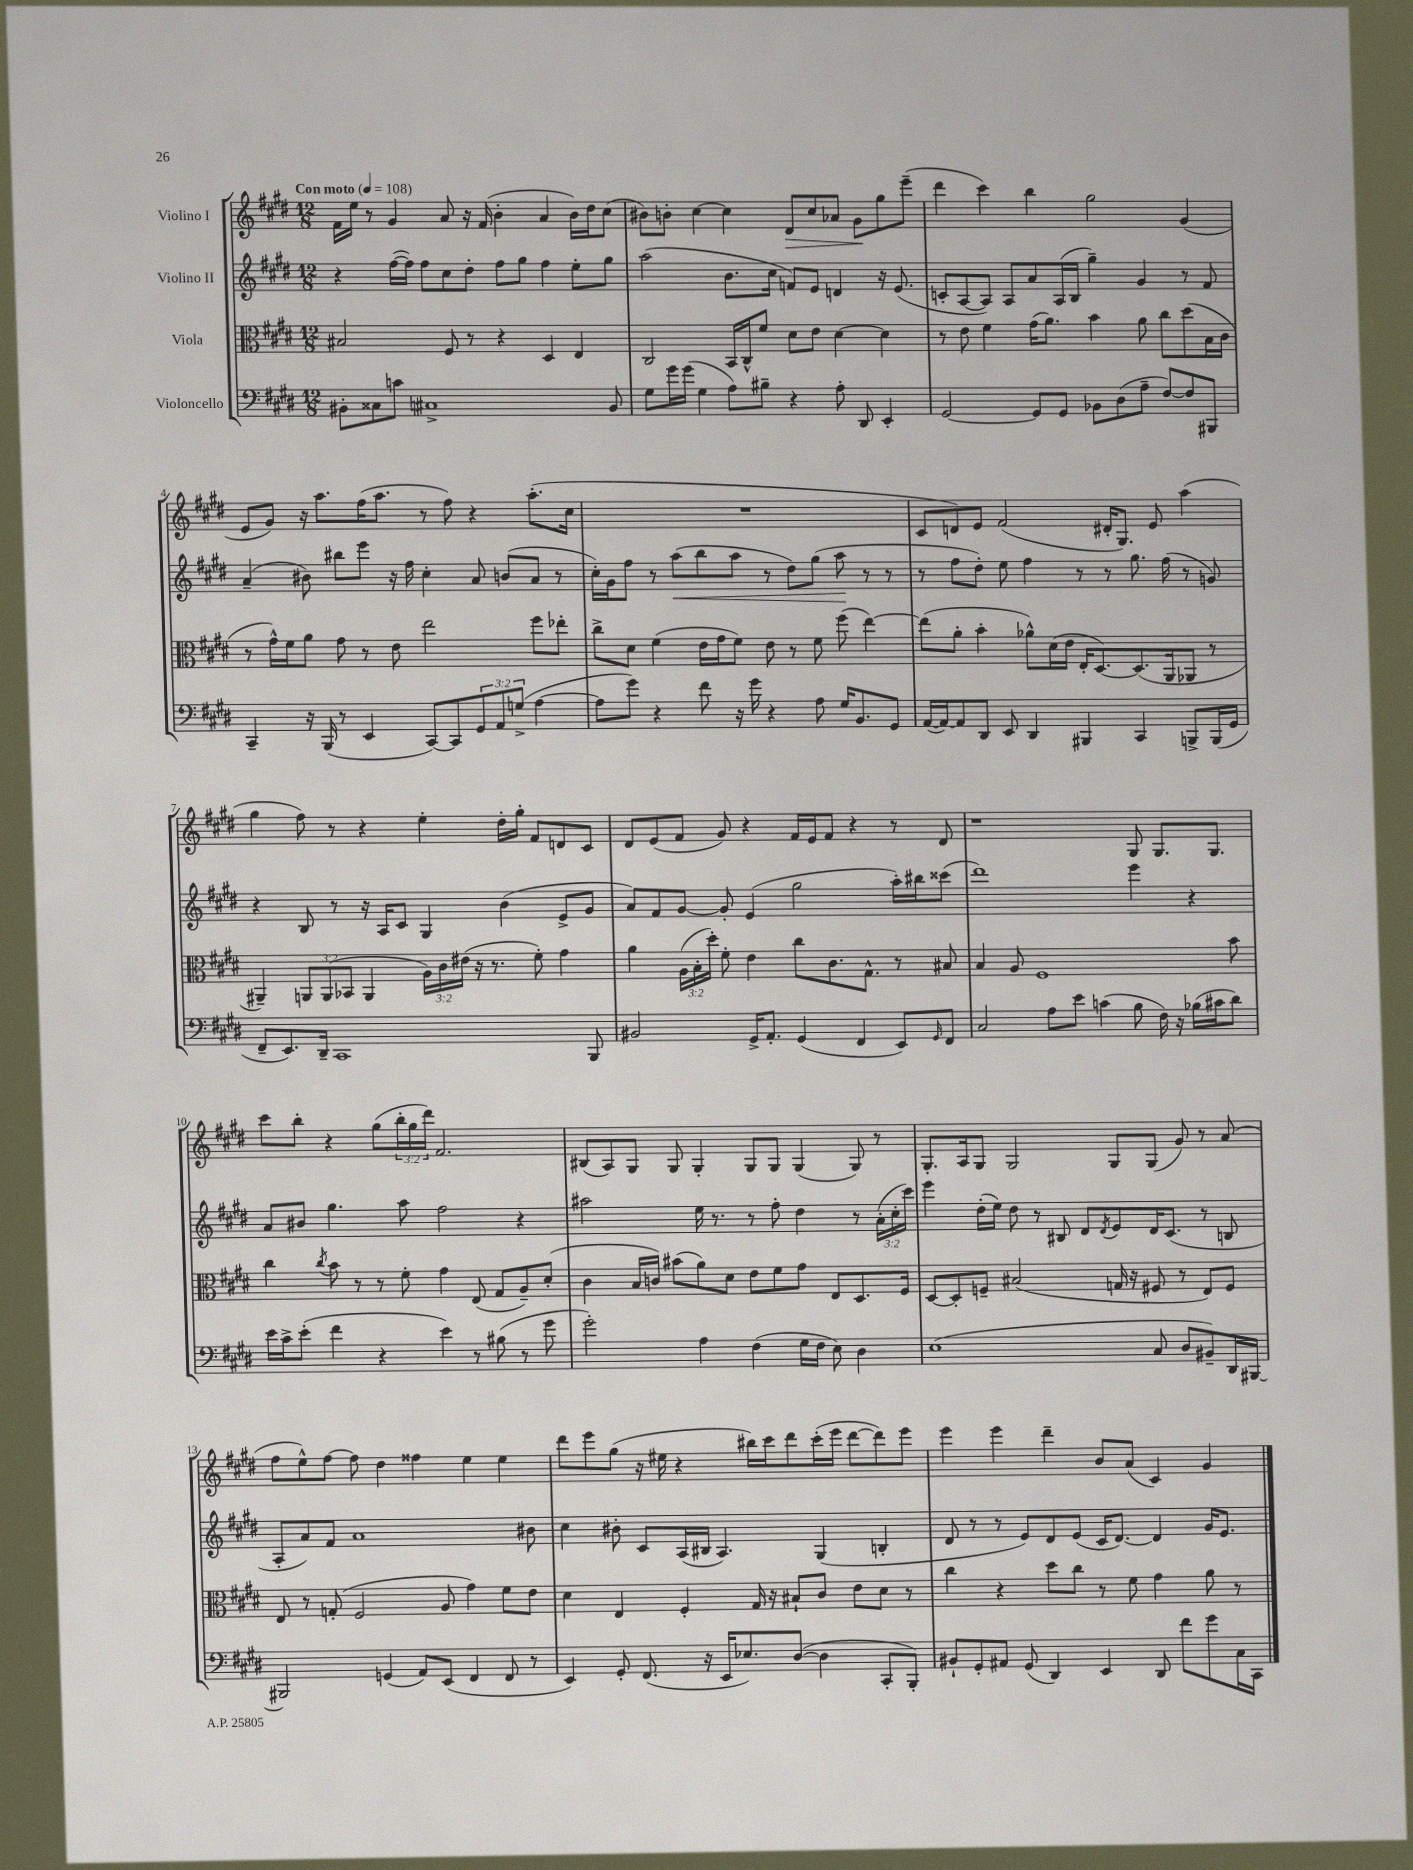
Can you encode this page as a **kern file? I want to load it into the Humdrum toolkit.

**kern	**kern	**kern	**dynam	**kern	**dynam
*part4	*part3	*part2	*part2	*part1	*part1
*staff4	*staff3	*staff2	*staff2	*staff1	*staff1
*I"Violoncello	*I"Viola	*I"Violino II	*	*I"Violino I	*
*clefF4	*clefC3	*clefG2	*	*clefG2	*
*k[f#c#g#d#]	*k[f#c#g#d#]	*k[f#c#g#d#]	*	*k[f#c#g#d#]	*
*M12/8	*M12/8	*M12/8	*	*M12/8	*
*MM108	*MM108	*MM108	*	*MM108	*
=1	=1	=1	=1	=1	=1
!	!	!	!	!LO:TX:a:B:t=Con moto	!
8BB#X'\L	2B#X/	4r	.	16f#\LL	.
.	.	.	.	16ee\JJ	.
8C##X\	.	.	.	8r	.
8cn\J	.	([16ff#\LL	.	4g#/	.
.	.	16ff#\JJ])	.	.	.
1C#X^	.	8ff#\L	.	.	.
.	8F#/	8cc#\	.	8a/	.
.	8r	8dd#'\J	.	16r	.
.	.	.	.	(16f#/	.
.	4r	8ff#\L	.	4b'\	.
.	.	8gg#\J	.	.	.
.	4D#/	4ff#\	.	4a/	.
.	4E/	8ee'\L	.	16b\LL)	.
.	.	.	.	16dd#\J	.
8BB#/	.	8gg#\J	.	(8cc#\J	.
=2	=2	=2	=2	=2	=2
8G#\L	2C#/	(2aa\	.	8b#X\L)	.
16g#\L	.	.	.	8bn'\J	.
(16g#\JJ	.	.	.	.	.
4G#\	.	.	.	[4cc#\	.
8A\L)	16BB/LL	8.b\L	.	4cc#\]	.
.	16C#^^/J	.	.	.	.
8B#X~\J	8f#/J	.	.	.	.
.	.	16cc#\Jk	.	.	.
!	!	!	!	!	!LO:HP:b
4r	8d#\L	8fn/L)	.	8d#/L	>
.	8e\J	8e/J	.	8cc#/	.
8A'\	[4d#\	4dn/	.	8a-X/J	.
8DD#/	.	.	.	8g#\L	.
4EE'/	4d#\]	16r	.	8gg#\	]
.	.	(8.e/	.	.	.
.	.	.	.	(8eee~\J	.
=3	=3	=3	=3	=3	=3
[2GG#/	8r	8cn'/L	.	4ddd#\	.
.	8e\	[8A/	.	.	.
.	4f#\	8A/J])	.	4ccc#\)	.
.	.	8A/L	.	.	.
8GG#/L]	(16g#\KL	8a/	.	4bb\	.
.	8.a\J)	.	.	.	.
8GG#/J	.	(16A/L	.	.	.
.	.	16B/JJ	.	.	.
8BB-X\L	4b\	4gg#~\)	.	2gg#\	.
(8D#\	.	.	.	.	.
8A~\J	8a\	4g#/	.	.	.
[8F#/L)	8cc#\L	.	.	.	.
8F#/]	(8dd#\	8r	.	(4g#/	.
8BBB#X/J	16B\L	8f#/	.	.	.
.	16c#\JJ	.	.	.	.
!!LO:LB:g=z
=4	=4	=4	=4	=4	=4
4CC#~/	8r	(4a~/	.	8e/L	.
.	16g#^^\LL)	.	.	8g#/J)	.
.	16f#\J	.	.	.	.
16r	8a\J	8b#X\)	.	16r	.
(16BBB/	.	.	.	8.aa\L	.
8r	8g#\	8bb#X\L	.	.	.
4EE/	8r	8eee\J	.	(16ff#\K	.
.	.	.	.	8.aa\J	.
.	8e\	16r	.	.	.
.	.	16ff#\	.	.	.
[8CC#/L)	2ee\	4cc#'\	.	8r	.
8CC#/]	.	.	.	8ff#\)	.
12GG#/	.	8a/	.	4r	.
12AA/	.	.	.	.	.
.	.	(8bn/L	.	.	.
(12Gn^/J	.	.	.	.	.
[4A\	8ff#\L	8a/J	.	(8.aa'\L	.
.	8ee-X'\J	8r	.	.	.
.	.	.	.	16cc#\Jk	.
=5	=5	=5	=5	=5	=5
8A\L]	8cc#^\L	16cc#'\LL)	.	1.r	.
.	.	16g#\J	.	.	.
8g#\J)	8d#\J	8ff#\J	.	.	.
4r	(4f#\	8r	.	.	.
!	!	!	!LO:HP:b	!	!
.	.	(8aa\L	<	.	.
8f#\	16e\LL	8bb\	.	.	.
.	16g#\J	.	.	.	.
16r	8f#\J)	8aa\J	.	.	.
16g#\	.	.	.	.	.
4r	8e\	8r	.	.	.
.	8r	8dd#\L)	.	.	.
8A\	8f#\	(8gg#\J	.	.	.
16G#/KL	(8ff#\	8aa\	.	.	.
8.BB/	.	.	.	.	.
.	[4ee\)	8r	[	.	.
8GG#/J	.	8r	.	.	.
=6	=6	=6	=6	=6	=6
([16AA/LL	(8ee\L]	8r	.	8c#/L	.
16AA/J_)	.	.	.	.	.
8AA/]	8a'\J	8ff#\L	.	8dn/)	.
8DD#/J	4b'\	8dd#'\J)	.	8e/J	.
8EE/	.	8ee\	.	(2f#/	.
4DD#/	8a-X^^\L)	4ff#\	.	.	.
.	(16d#\L	.	.	.	.
.	16e\JJ	.	.	.	.
4BBB#X/	16E'/KL	8r	.	.	.
.	[8.D#/)	.	.	.	.
.	.	8r	.	16d#X'/KL	.
.	.	.	.	8.G#/J)	.
4CC#/	(8.D#/]	8.gg#\	.	.	.
.	.	.	.	8e/	.
.	16AA/k	(16ff#\	.	.	.
8BBBn^/L	8AA-X/J	8r	.	(4aa\	.
(16BBB/L	8r	8gn/)	.	.	.
16GG#/JJ	.	.	.	.	.
!!LO:LB:g=z
=7	=7	=7	=7	=7	=7
8FF#~/L	4AA#X~/)	4r	.	4gg#\	.
8.EE/)	.	.	.	.	.
.	12AAn/L	8B/	.	8ff#\)	.
16DD#~/Jk	.	.	.	.	.
.	(12AA/	.	.	.	.
1CC#	.	8r	.	8r	.
.	12BB-X/J	.	.	.	.
.	4AA/	16r	.	4r	.
.	.	16A/KL	.	.	.
.	.	8c#/J	.	.	.
.	24A\LL)	4G#/	.	4ee'\	.
.	24c#\	.	.	.	.
.	(24e#X\JJ	.	.	.	.
.	16r	.	.	.	.
.	8.r	.	.	.	.
.	.	(4b\	.	16dd#'\LL	.
.	.	.	.	16gg#'\JJ	.
.	8f#'\)	.	.	8f#/L	.
.	4g#\	8e^/L	.	8dn/	.
8BBB/	.	8g#/J	.	8c#/J	.
=8	=8	=8	=8	=8	=8
2BB#X/	4a\	8a/L)	.	8d#/L	.
.	.	8f#/	.	(8e/	.
.	(24A\LL	[8g#/J	.	8f#/J	.
.	24B'\	.	.	.	.
.	24dd#'\JJ)	.	.	.	.
.	8f#'\	8g#'/]	.	8g#/)	.
16GG#^/KL	4e\	(4e/	.	4r	.
8.AA'/J	.	.	.	.	.
(4GG#/	8cc#\L	2gg#\	.	16f#/LL	.
.	.	.	.	16e/J	.
.	8.c#\	.	.	8f#/J	.
4FF#/	.	.	.	4r	.
.	8.G#^^\J	.	.	.	.
8EE/L)	8r	16aa'\LL)	.	8r	.
.	.	16bb#X\J	.	.	.
16qqGG#/	.	.	.	.	.
8FF#/J	8B#X/	(8ccc##X\J	.	8d#/	.
=9	=9	=9	=9	=9	=9
2C#/	4B/	1ddd#)	.	1r	.
.	8A/	.	.	.	.
.	1F#	.	.	.	.
8A\L	.	.	.	.	.
8e\J	.	.	.	.	.
(4cn\	.	.	.	.	.
8B\	.	4eee\	.	8G#/	.
16F#\)	.	.	.	8.G#/L	.
16r	.	.	.	.	.
(16B-X\LL	.	4r	.	.	.
16c#X\J	.	.	.	8.G#/J	.
8d#\J)	8b\	.	.	.	.
!!LO:LB:g=z
=10	=10	=10	=10	=10	=10
16e\LL	4cc#\	8a/L	.	8ccc#\L	.
16c#^\J	.	.	.	.	.
(8e'\J	.	8b#X/J	.	8bb'\J	.
.	8qcc#/	.	.	.	.
4f#\	8b\	4.gg#\	.	4r	.
.	8r	.	.	.	.
4r	8r	.	.	(8gg#\L	.
.	8f#'\	8aa\	.	24bb'\L	.
.	.	.	.	24gg#\	.
.	.	.	.	24ddd#\JJ)	.
4e\)	4g#\	2ff#\	.	2.f#/	.
8r	(8E/	.	.	.	.
(8B#X\	8G#/L	.	.	.	.
8r	8A~/)	4r	.	.	.
8g#\	(8d#'/J	.	.	.	.
=11	=11	=11	=11	=11	=11
2g#'\)	4c#\	2aa#X\	.	(8B#X/L	.
.	.	.	.	8A/)	.
.	16B/LL	.	.	8G#/J	.
.	16cn/JJ)	.	.	.	.
.	(8b#X\L	.	.	8G#/	.
4A\	8a\)	16ee\	.	4G#'/	.
.	.	8.r	.	.	.
.	8d#\J	.	.	.	.
(4F#\	8e\L	8r	.	8G#/L	.
.	8f#\	8ff#'\	.	8G#/J	.
16G#\LL	8g#\J	4dd#\	.	(4G#/	.
16F#\JJ	.	.	.	.	.
8E\)	8E/L	.	.	.	.
4D#\	8.D#/	8r	.	8G#/)	.
.	.	(24a'\LL	.	8r	.
.	.	24cc#'\	.	.	.
.	16F#/Jk	.	.	.	.
.	.	24ccc#\JJ)	.	.	.
=12	=12	=12	=12	=12	=12
(1E	[8D#/L	4eee\	.	8.G#'/L	.
.	8D#'/]	.	.	.	.
.	.	.	.	16A/k	.
.	8Fn~/J	(16dd#'\LL	.	8G#/J	.
.	.	16ee\JJ)	.	.	.
.	(2B#X/	8dd#\	.	2G#/	.
.	.	8r	.	.	.
.	.	8B#X/	.	.	.
.	.	8d#/L	.	.	.
.	.	8qd#/	.	.	.
.	16Gn/	8e/	.	8G#/L	.
.	16r	.	.	.	.
8C#/	8F#X/	16d#/K	.	(8G#/J	.
.	.	(8.c#/J	.	.	.
8D#/L	8r	.	.	8g#/)	.
8BB#X~/)	8E/L)	8r	.	8r	.
16DD#/L	8F#/J	8Bn/	.	(8a/	.
[16BBB#X/JJ	.	.	.	.	.
!!LO:LB:g=z
=13	=13	=13	=13	=13	=13
2BBB#X/]	8E/	8A'/L	.	8ff#\L	.
.	8r	8a/)	.	8ee^^\)	.
.	(8Gn'/	8f#/J	.	[8ff#\J	.
.	2F#/	1a	.	8ff#\]	.
(4GGn/	.	.	.	4dd#\	.
8AA/L)	.	.	.	4ff##X\	.
(8EE/J	8A/	.	.	.	.
4FF#/	4g#\)	.	.	4ee\	.
8FF#/	8f#\L	.	.	4ee\	.
8r	8e\J	8b#X\	.	.	.
=14	=14	=14	=14	=14	=14
4EE/)	4d#\	4cc#\	.	8ddd#\L	.
.	.	.	.	8eee\	.
8GG#'/	4E/	8b#X'\	.	(8gg#\J	.
(8.FF#/	.	8c#/L	.	16r	.
.	.	.	.	16ee#X\	.
.	4F#'/	(16A/L	.	4r	.
16r	.	16B#X/JJ	.	.	.
16EE/KL	.	4.A/)	.	.	.
8.E-X/)	.	.	.	.	.
.	16G#/	.	.	16bb#X\LL)	.
.	16r	.	.	16ccc#\J	.
([8D#/J	8B#X`/L	.	.	8ddd#\	.
4D#\]	8c#/J	(4G#/	.	(16ccc#'\L	.
.	.	.	.	16eee\JJ	.
.	8e\L	.	.	[8ddd#\L	.
8CC#'/L	8d#\J	4Bn'/	.	8ddd#\])	.
8BBB'/J)	8r	.	.	8eee\J	.
=15	=15	=15	=15	=15	=15
8BB#X`/L	4cc#\	8d#/	.	4eee\	.
8GG#'/	.	8r	.	.	.
8AA#X/J	4r	8r	.	4eee\	.
(8GG#/	.	8e/L)	.	.	.
4DD#/)	8dd#\L	8d#/	.	4ddd#~\	.
.	8cc#\J	(8e/J	.	.	.
4EE/	8r	16c#/KL	.	8b/L	.
.	.	[8.d#/J)	.	.	.
.	8f#\	.	.	(8a/J	.
8DD#/	4g#\	4d#/]	.	4c#/)	.
8f#\L	.	.	.	.	.
8g#\	8a\	16g#/KL	.	4g#/	.
.	.	8.e/J	.	.	.
16C#\L	8r	.	.	.	.
16CC#\JJ	.	.	.	.	.
==	==	==	==	==	==
*-	*-	*-	*-	*-	*-
